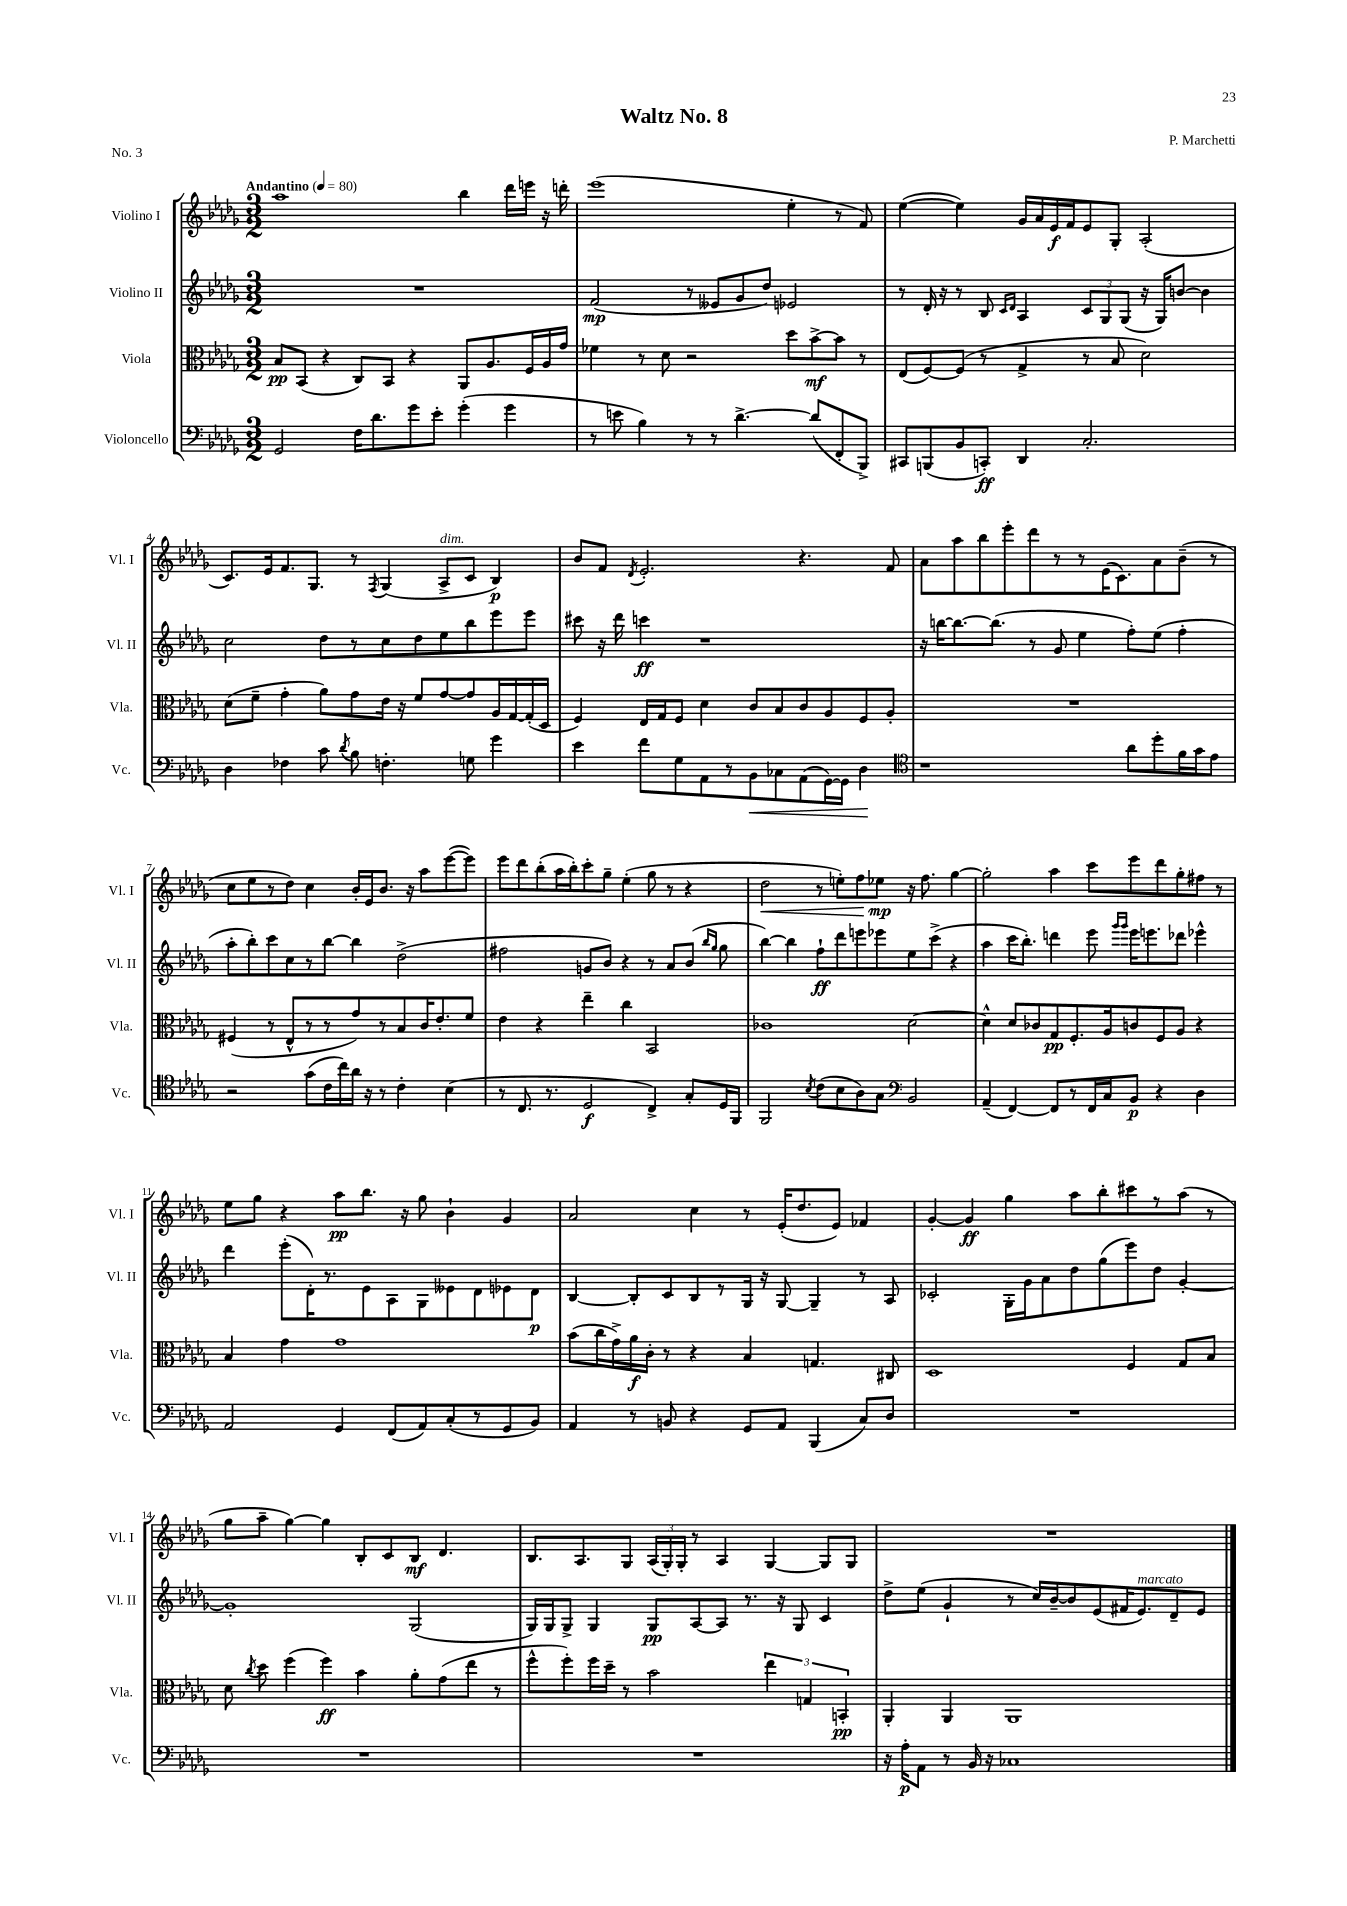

**kern	**kern	**kern	**kern
*staff4	*staff3	*staff2	*staff1
*clefF4	*clefC3	*clefG2	*clefG2
*k[b-e-a-d-g-]	*k[b-e-a-d-g-]	*k[b-e-a-d-g-]	*k[b-e-a-d-g-]
*M3/2	*M3/2	*M3/2	*M3/2
*MM80	*MM80	*MM80	*MM80
2GG-	8B-	1.r	1aa-
.	(8BB-	.	.
.	4r	.	.
16F	8C)	.	.
8.d-	.	.	.
.	8BB-	.	.
8g-	4r	.	.
8e-'	.	.	.
(4g-'	8AA-	.	4bb-
.	8.A-	.	.
4g-	.	.	16ddd-
.	16F	.	16eee
.	16A-	.	16r
.	16g-	.	16ddd'
=	=	=	=
8r	4f-	(2f	(1eee-
8e	.	.	.
4B-)	8r	.	.
.	8d-	.	.
8r	2r	8r	.
8r	.	8e--	.
[4.d-^	.	8g-	.
.	.	8dd-)	.
.	8dd-	2e-	4ee-'
(8d-]	[8b-^	.	.
8FF'	8b-]	.	8r
8BBB-^)	8r	.	8f)
=	=	=	=
8CC#	(8E-	8r	([4ee-
(8BBB	[8F)	16d-'	.
.	.	16r	.
8BB-	(8F]	8r	4ee-])
8CC')	8r	8B-	.
.	.	16qqc	.
.	.	16qqd-	.
4DD-	4G-^	4A-	16g-
.	.	.	16a-
.	.	.	16e-
.	.	.	16f
2.C'	8r	12c	8e-
.	.	12G-	.
.	8B-	.	8G-'
.	.	(12G-	.
.	2d-)	16r	(2A-'
.	.	16G-)	.
.	.	[8b	.
.	.	4b]	.
=	=	=	=
4D-	(8d-	2cc	8.c)
.	8f~	.	.
.	.	.	16e-
4F-	4g-'	.	8.f
.	.	.	8.G-
8c	8a-)	8dd-	.
8qd-	.	.	.
8B-	8g-	8r	8r
.	.	.	8qF
4.F'	16e-	8cc	(4G-
.	16r	.	.
.	8f	8dd-	.
.	[8g-	8ee-	8A-^
8G	8g-]	8bb-	8c
4g-	16A-	8eee-	4B-)
.	[16G-	.	.
.	(16G-']	8eee-	.
.	16D-	.	.
=	=	=	=
4e-	4F)	8ccc#	8b-
.	.	16r	8f
.	.	16ddd-	.
.	.	.	8qd-
8f	16E-	4ccc	2.e-'
.	16G-	.	.
8G-	8F	.	.
8AA-	4d-	1r	.
8r	.	.	.
8BB-	8c	.	.
8C-	8B-	.	.
(8AA-	8c	.	4.r
[16GG-)	8A-	.	.
16GG-]	.	.	.
4D-	8F	.	.
.	8A-'	.	8f
=	=	=	=
*clefC4	*	*	*
1r	1.r	16r	8a-
.	.	[16bb	.
.	.	8.bb_	8aa-
.	.	.	8bb-
.	.	(8.bb]	.
.	.	.	8eee-'
.	.	8r	8ddd-
.	.	8g-	8r
.	.	4ee-	8r
.	.	.	(16e-
.	.	.	8.c)
8a-	.	8ff')	.
8dd-'	.	(8ee-	8a-
16f	.	4ff'	(8b-~
16g-	.	.	.
8e-	.	.	8r
=	=	=	=
2r	(4F#	8aa-'	8cc
.	.	8bb-')	8ee-
.	8r	8ccc	8r
.	8E-^^	8cc	8dd-)
(8g-	8r	8r	4cc
16c	8r	[8bb-	.
16cc)	.	.	.
16a-	8g-)	4bb-]	16b-'
16r	.	.	16e-
8r	8r	.	8.b-
4c'	8B-	(2dd-^	.
.	.	.	16r
.	16c	.	8aa-
.	8.e-'	.	.
(4B-	.	.	([8eee-
.	8f	.	8eee-])
=	=	=	=
8r	4e-	2ff#	8eee-
8.C	.	.	8ddd-
.	4r	.	(8bb-'
8.r	.	.	.
.	.	.	16aa-
.	.	.	16bb-')
2D-	4ee-~	8g	8ccc'
.	.	8b-)	8gg-~
.	4cc	4r	(4ee-'
4C^)	2BB-	8r	8gg-
.	.	8a-	8r
8G-'	.	(8b-	4r
.	.	16qqbb-	.
.	.	16qqgg-	.
16D-	.	8gg-	.
16FF	.	.	.
=	=	=	=
2FF	1c-	[4bb-)	2dd-
.	.	4bb-]	.
8qB-	.	.	.
(8c	.	8ff`	8r
8B-	.	8ddd-	8ee')
8A-)	.	8eee	8ff
8G-	.	8eee-	8ee-
*clefF4	*	*	*
2BB-	[2d-	8ee-	16r
.	.	.	8.ff
.	.	(8ccc^	.
.	.	4r	[4gg-
=	=	=	=
(4AA-~	4d-^^]	4aa-	2gg-']
[4FF)	8d-	16ccc	.
.	.	8.bb-')	.
.	8c-	.	.
8FF]	8G-	4ddd	4aa-
8r	8.F'	.	.
16FF	.	8eee-	8ccc
16C	16A-	.	.
.	.	16qqggg-	.
.	.	16qqggg-	.
8BB-	8c	16eee-	8eee-
.	.	8.eee	.
4r	8F	.	8ddd-
.	8A-	8ddd-	8gg-'
4D-	4r	4eee-^^	8ff#
.	.	.	8r
=	=	=	=
2AA-	4B-	4ddd-	8ee-
.	.	.	8gg-
.	4g-	(8eee-'	4r
.	.	16d-')	.
.	.	8.r	.
4GG-	1g-	.	8aa-
.	.	8e-	8.bb-
(8FF	.	8A-	.
.	.	.	16r
8AA-)	.	8G-	8gg-
(8C'	.	8e--	4b-`
8r	.	8d-	.
8GG-	.	8e-	4g-
8BB-)	.	8d-	.
=	=	=	=
4AA-	(8b-	[4B-	2a-
.	16cc	.	.
.	16g-^)	.	.
8r	16a-	8B-']	.
.	16c'	.	.
8BB	8r	8c	.
4r	4r	8B-	4cc
.	.	8r	.
8GG-	4B-	16G-	8r
.	.	16r	.
8AA-	.	[8G-	(16e-'
.	.	.	8.dd-
(4BBB-	4.G	4G-~]	.
.	.	.	8e-)
8C)	.	8r	4f-
8D-	8C#	8A-	.
=	=	=	=
1.r	1D-	2c-'	[4g-'
.	.	.	4g-]
.	.	16G-'	4gg-
.	.	16g-	.
.	.	8a-	.
.	.	8dd-	8aa-
.	.	(8gg-	8bb-'
.	4F	8eee-)	8ccc#
.	.	8dd-	8r
.	8G-	[4g-'	(8aa-
.	8B-	.	8r
=	=	=	=
1.r	8d-	1g-']	8gg-
.	8qcc	.	.
.	8dd-	.	8aa-~
.	(4ff	.	[4gg-)
.	4ff)	.	4gg-]
.	4b-	.	8B-'
.	.	.	8c
.	8a-'	(2G-	8B-
.	(8g-	.	4.d-
.	8ee-	.	.
.	8r	.	.
=	=	=	=
1.r	8ff^^	16G-)	8.B-
.	.	16G-	.
.	8ff')	8G-^	.
.	.	.	8.A-
.	16ff	4G-	.
.	16dd-~	.	.
.	8r	.	8G-
.	2b-	8G-	(24A-
.	.	.	24G-')
.	.	.	24G-'
.	.	[8A-	8r
.	.	8A-]	4A-
.	.	8.r	.
.	6ee-	.	[4G-
.	.	16r	.
.	.	8G-	.
.	6G	.	.
.	.	4c	8G-]
.	6BB'	.	.
.	.	.	8G-
=	=	=	=
16r	4AA-'	8dd-^	1.r
16A-'	.	.	.
8AA-	.	(8ee-	.
8r	4AA-	4g-`	.
16BB-	.	.	.
16r	.	.	.
1C-	1AA-	8r	.
.	.	16cc)	.
.	.	[16b-~	.
.	.	8b-]	.
.	.	(8e-	.
.	.	16f#	.
.	.	8.e-)	.
.	.	8d-~	.
.	.	8e-	.
==	==	==	==
*-	*-	*-	*-
